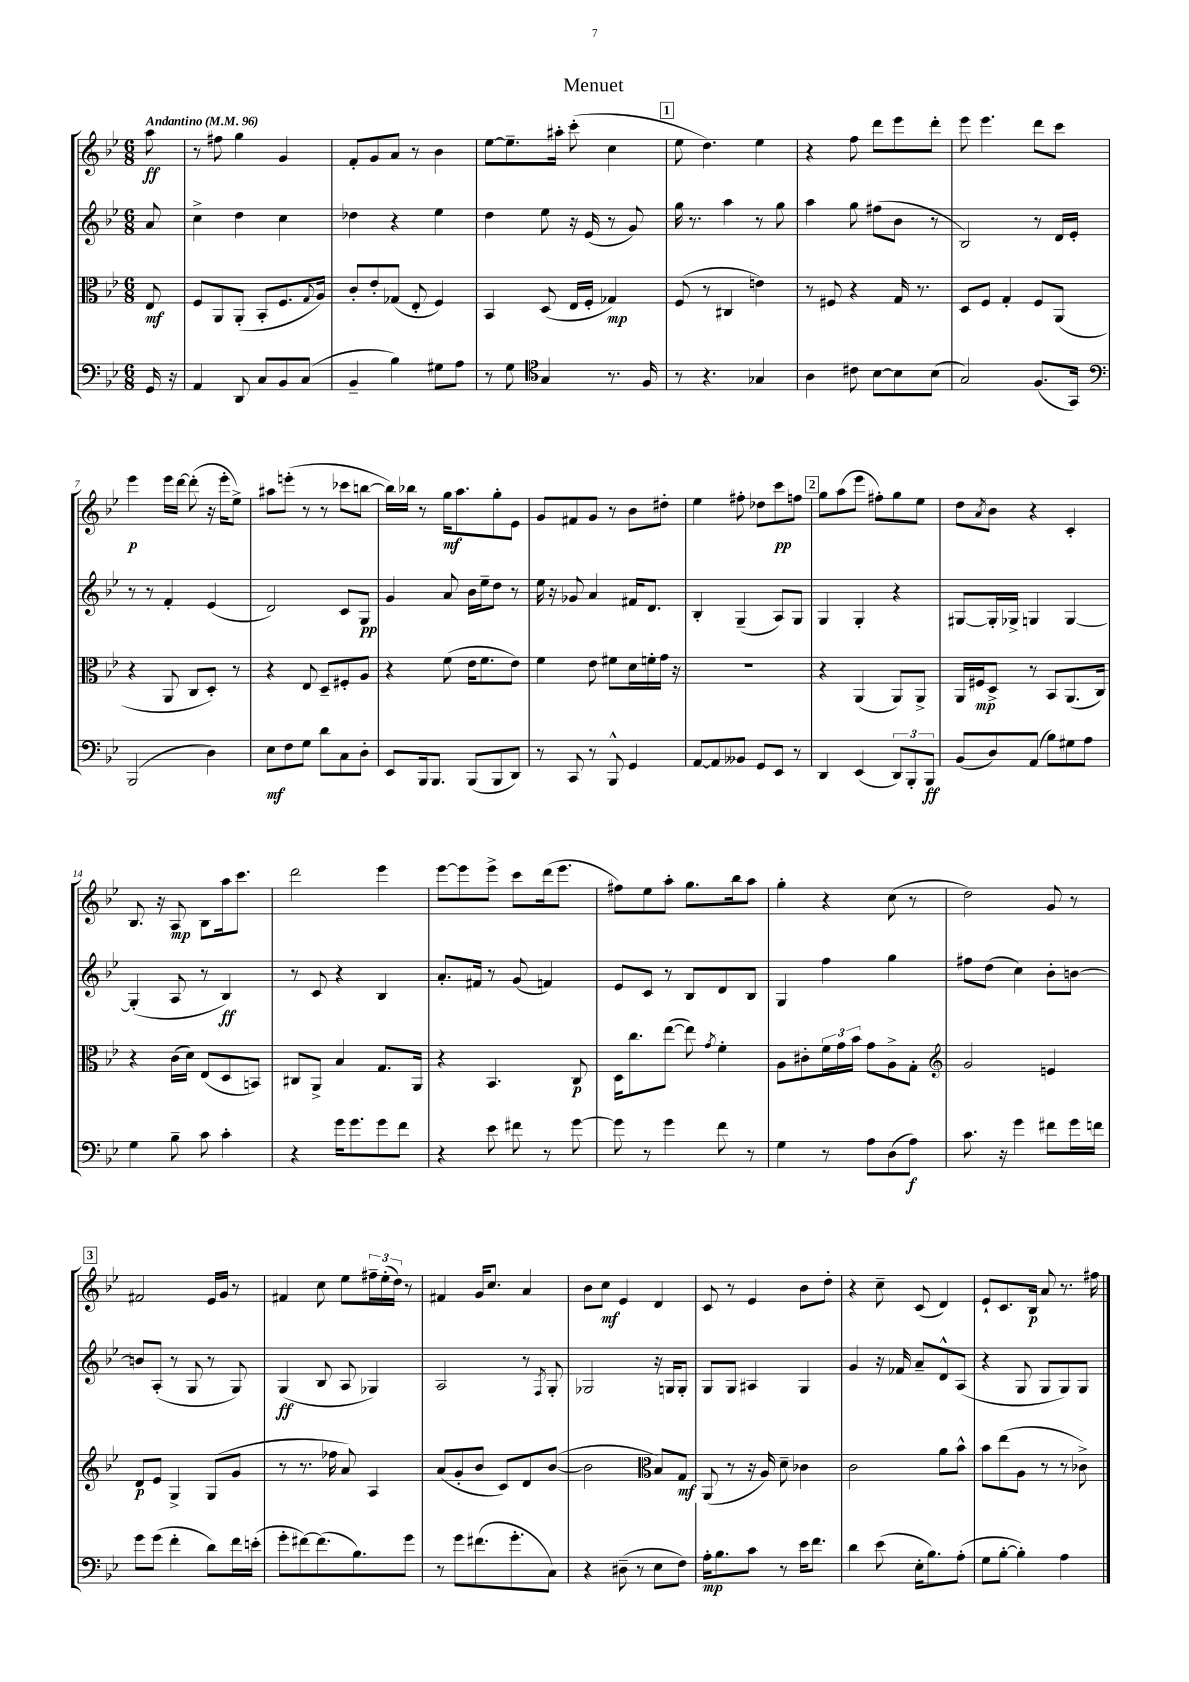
\header { title = "Menuet" }
<<
\new StaffGroup <<
\new Staff = "s0" {
    \clef treble \key bes \major \numericTimeSignature \time 6/8 \partial 8 \tempo "Andantino" 4 = 96
    a''8\ff |
    r8 fis''8 g''4 g'4 |
    f'8-. g'8 a'8 r8 bes'4 |
    ees''8~ ees''8.-- ais''16-. c'''8-.( c''4 |
    \mark \markup { \box "1" } ees''8 d''4.) ees''4 |
    r4 f''8 d'''8 ees'''8 d'''8-. |
    ees'''8 ees'''4. d'''8 c'''8 |
    ees'''4\p ees'''16 d'''16~ d'''8-.( r16 ees'''16-. ees''8->) |
    ais''8 e'''8-.( r8 r8 ces'''8 b''8~ |
    b''16) bes''16 r8 g''16\mf a''8. g''8-. ees'8 |
    g'8 fis'8 g'8 r8 bes'8 dis''8-. |
    ees''4 fis''8-. des''8 c'''8\pp f''8 |
    \mark \markup { \box "2" } g''8 a''8( ees'''8 fis''8-.) g''8 ees''8 |
    d''8 \acciaccatura { a'8 } bes'8 r4 c'4-. |
    bes8. r16 a8\mp bes8 a''16 c'''8. |
    d'''2 ees'''4 |
    ees'''8~ ees'''8 ees'''8-> c'''8 d'''16( ees'''8. |
    fis''8) ees''8 a''8-. g''8. bes''16 a''8 |
    g''4-. r4 c''8( r8 |
    d''2) g'8 r8 |
    \mark \markup { \box "3" } fis'2 ees'16 g'16 r8 |
    fis'4 c''8 ees''8 \tuplet 3/2 { fis''16-- ees''16-.( d''16) } r8 |
    fis'4 g'16 c''8. a'4 |
    bes'8 c''8\mf ees'4 d'4 |
    c'8 r8 ees'4 bes'8 d''8-. |
    r4 c''8-- c'8( d'4) |
    ees'8-! c'8. bes16\p a'8 r8. fis''16 \bar "|." |
}
\new Staff = "s1" {
    \clef treble \key bes \major \numericTimeSignature \time 6/8 \partial 8
    a'8 |
    c''4-> d''4 c''4 |
    des''4 r4 ees''4 |
    d''4 ees''8 r16 ees'16( r8 g'8) |
    \mark \markup { \box "1" } g''16 r8. a''4 r8 g''8 |
    a''4 g''8 fis''8( bes'8 r8 |
    bes2) r8 d'16 ees'16-. |
    r8 r8 f'4-. ees'4( |
    d'2) c'8 g8\pp |
    g'4 a'8 bes'16 ees''16-- d''8 r8 |
    ees''16 r16 ges'8 a'4 fis'16 d'8. |
    bes4-. g4--( a8) g8 |
    \mark \markup { \box "2" } g4 g4-. r4 |
    gis8~ gis16-. ges16-> g4 g4~ |
    g4-.( a8 r8 bes4\ff) |
    r8 c'8 r4 bes4 |
    a'8.-. fis'16 r8 g'8( f'4) |
    ees'8 c'8 r8 bes8 d'8 bes8 |
    g4 f''4 g''4 |
    fis''8 d''8( c''4) bes'8-. b'8~ |
    \mark \markup { \box "3" } b'8 a8-.( r8 g8 r8 g8) |
    g4\ff( bes8 a8 ges4) |
    a2 r8 \acciaccatura { f8 } g8-. |
    ges2 r16 g16 g8-. |
    g8 g8 ais4 g4 |
    g'4 r16 fes'16 a'8-- d'8-^ a8( |
    r4 g8 g8 g8) g8 \bar "|." |
}
\new Staff = "s2" {
    \clef alto \key bes \major \numericTimeSignature \time 6/8 \partial 8
    ees8\mf |
    f8 a,8 a,8-.( bes,8-. f8. \appoggiatura { g8 } a16) |
    c'8-. ees'8-. ges8( ees8-. f4) |
    bes,4 d8( ees16 f16-. ges4\mp) |
    \mark \markup { \box "1" } f8( r8 cis4 e'4) |
    r8 fis8 r4 g16 r8. |
    d8 f8 g4-. f8 a,8( |
    r4 a,8 c8 d8-.) r8 |
    r4 ees8 d8-- fis8-. a8 |
    r4 f'8( ees'16 f'8. ees'8) |
    f'4 ees'8 fis'8 d'16 f'16-. g'16 r16 |
    R2. |
    \mark \markup { \box "2" } r4 a,4( a,8) a,8-> |
    a,16 fis16\mp d8-> r8 bes,8 a,8.( c16) |
    r4 c'16( d'16) ees8( d8 b,8) |
    cis8 a,8-> bes4 g8. a,16 |
    r4 bes,4. c8\p |
    d16 c''8. ees''8~( ees''8) \acciaccatura { g'8 } f'4-. |
    a8 cis'8-. \tuplet 3/2 { f'16 g'16 bes'16 } g'8 a8-> g8-. |
    \clef treble g'2 e'4 |
    \mark \markup { \box "3" } d'8\p ees'8 g4-> g8( g'8 |
    r8 r8. fes''16 a'8) a4 |
    a'8( g'8-. bes'8 c'8) d'8 bes'8~( |
    bes'2 \clef alto bes8) g8\mf |
    a,8( r8 r16 a16) d'8-- ces'4 |
    c'2 a'8 bes'8-^ |
    bes'8 ees''8( a8 r8 r8 ces'8->) \bar "|." |
}
\new Staff = "s3" {
    \clef bass \key bes \major \numericTimeSignature \time 6/8 \partial 8
    g,16 r16 |
    a,4 d,8 c8 bes,8 c8( |
    bes,4-- bes4) gis8 a8 |
    r8 g8 \clef tenor g4 r8. f16 |
    \mark \markup { \box "1" } r8 r4. ges4 |
    a4 cis'8 bes8~ bes8 bes8( |
    g2) f8.( g,16) |
    \clef bass bes,,2( d4) |
    ees8\mf f8 g8 d'8 c8 d8-. |
    ees,8 bes,,16 bes,,8. bes,,8( bes,,8 d,8) |
    r8 c,8 r8 bes,,8-^ g,4 |
    a,8~ a,8 beses,8 g,8 ees,8 r8 |
    \mark \markup { \box "2" } d,4 ees,4( \tuplet 3/2 { d,8) bes,,8-. bes,,8\ff } |
    bes,8( d8) a,8( bes8) gis8 a8 |
    g4 bes8-- c'8 c'4-. |
    r4 g'16 g'8. g'8 f'8 |
    r4 ees'8 fis'8 r8 g'8~ |
    g'8 r8 g'4 f'8 r8 |
    g4 r8 a8 d8( a8\f) |
    c'8. r16 g'4 fis'8 g'16 f'16 |
    \mark \markup { \box "3" } g'8 g'8( f'4-. d'8) f'16 e'16-.( |
    g'8-. fis'8~) fis'8.( bes8.) g'8 |
    r8 g'8 fis'8.( g'8.-. c8) |
    r4 dis8--( r8 ees8 f8) |
    a16-.\mp bes8. c'8 r8 ees'16 f'8. |
    d'4 ees'8( ees16-. bes8.) a8-.( |
    g8 bes8~-. bes4-.) a4 \bar "|." |
}
>>
>>
